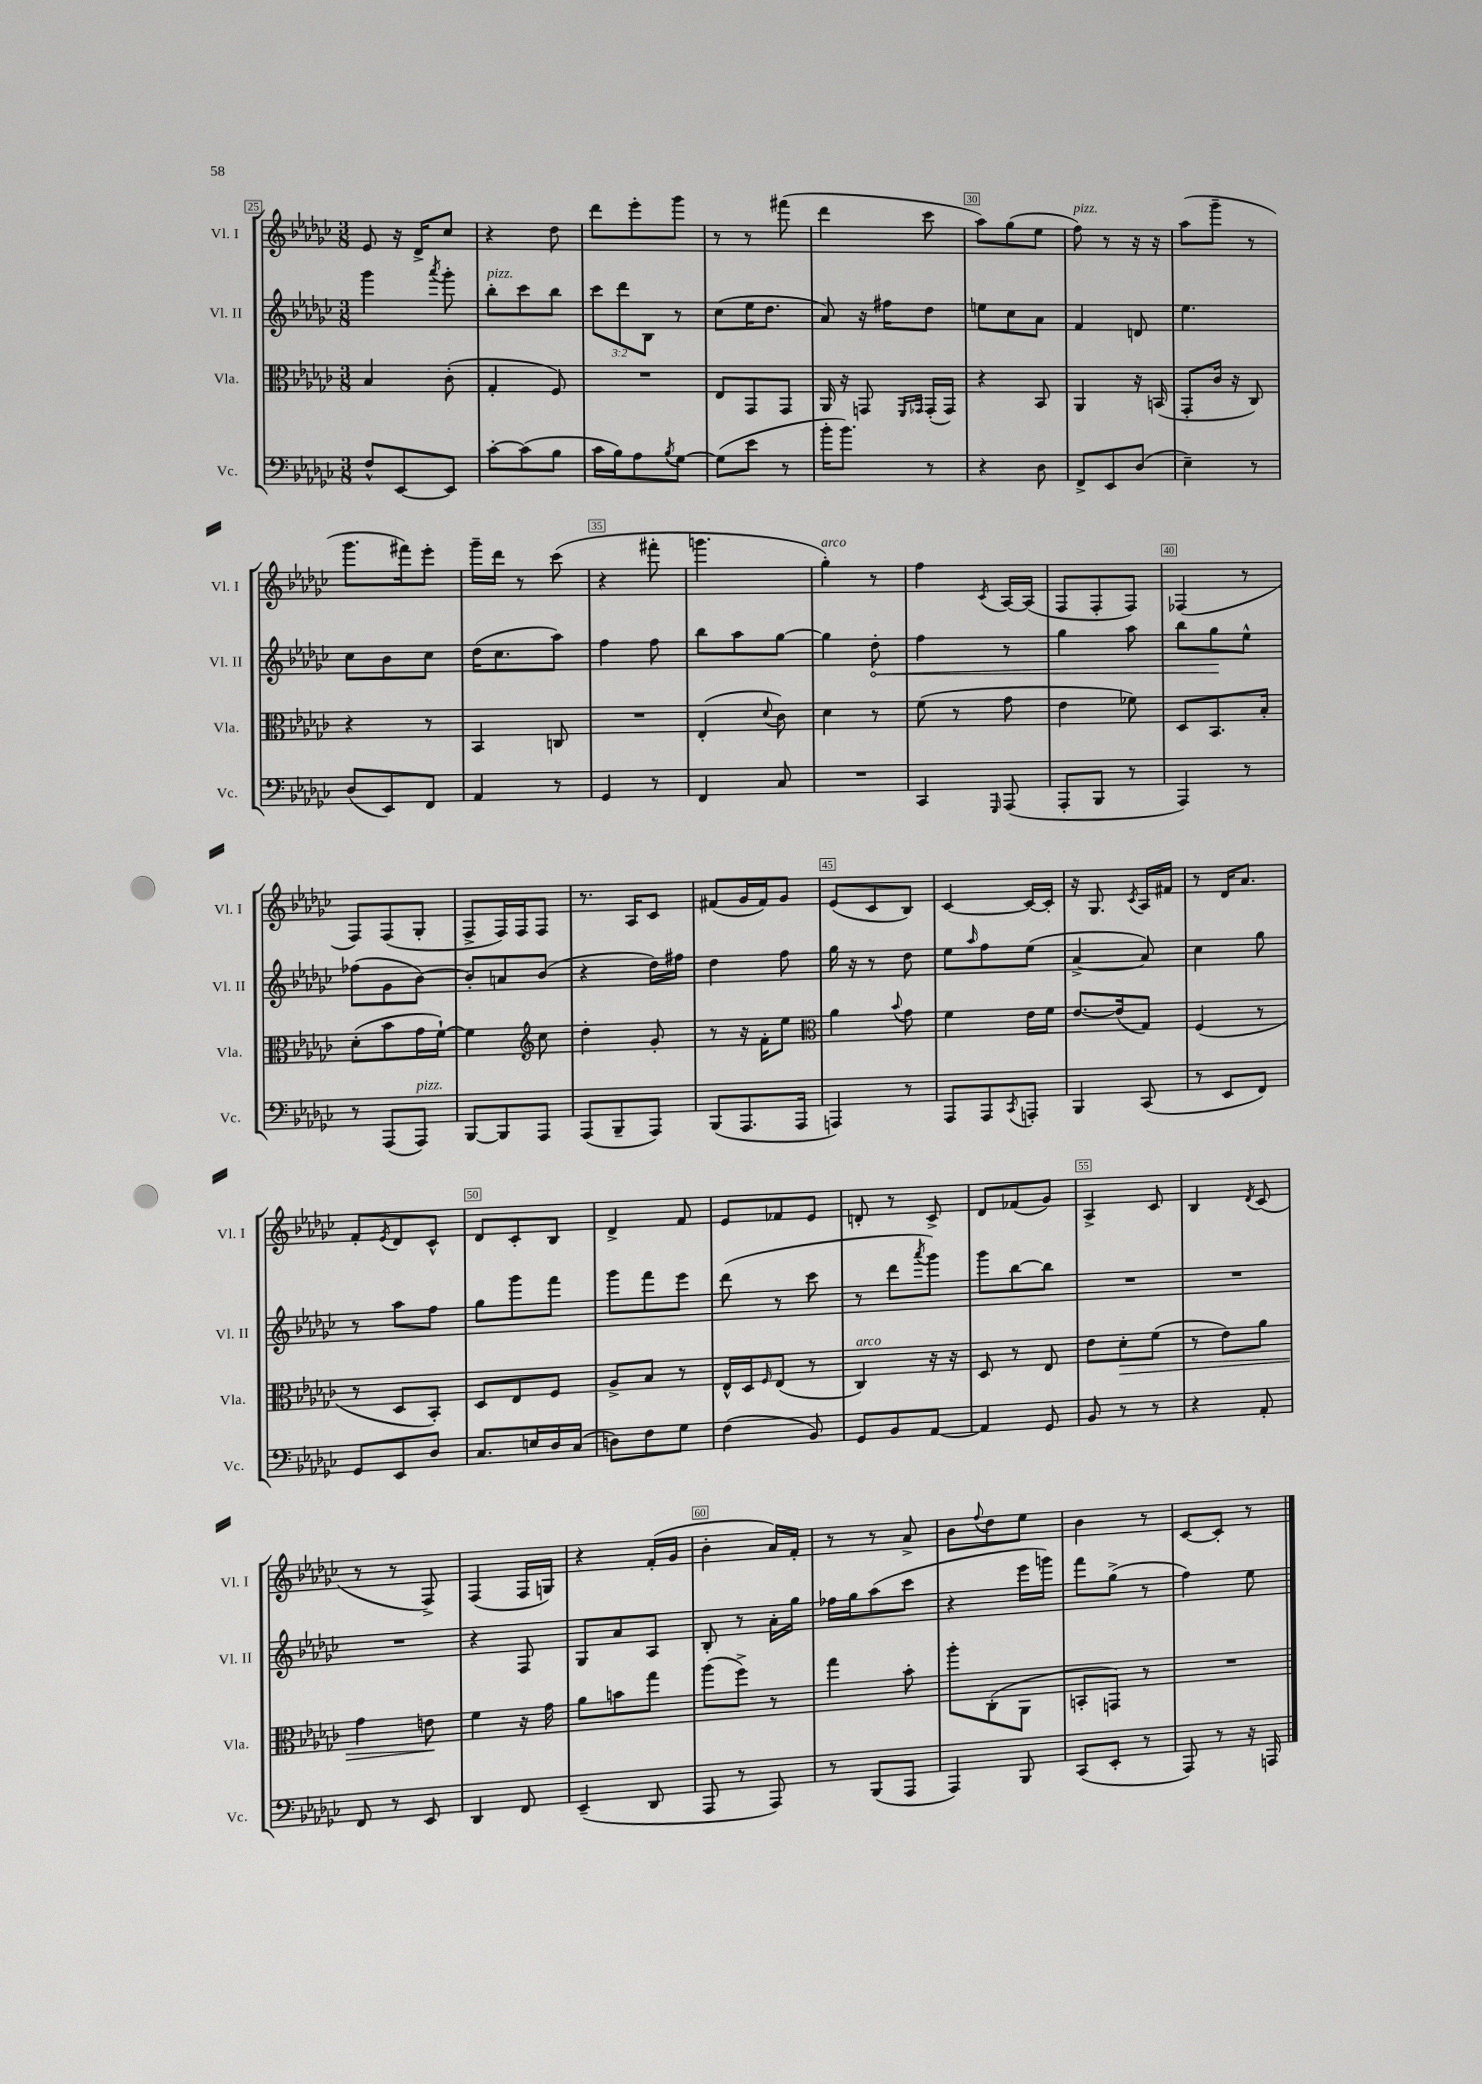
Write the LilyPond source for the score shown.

<<
\new StaffGroup <<
\new Staff = "s0" \with { instrumentName = "Vl. I" shortInstrumentName = "Vl. I" } {
    \clef treble \key ges \major \numericTimeSignature \time 3/8
    ees'8 r16 des'16-> ces''8 |
    r4 des''8 |
    des'''8 ees'''8-. ges'''8 |
    r8 r8 fis'''8( |
    des'''4 ces'''8 |
    aes''8) ges''8( ees''8 |
    f''8^\markup { \italic "pizz." }) r8 r16 r16 |
    aes''8( ges'''8-- r8 |
    ges'''8. fis'''16) ees'''8-. |
    ges'''16-- des'''16 r8 ces'''8( |
    r4 fis'''8-. |
    g'''4. |
    ges''4-.^\markup { \italic "arco" }) r8 |
    f''4 \acciaccatura { ces'8 } aes16~ aes16( |
    f8 f8-. f8) |
    fes4( r8 |
    f8) f8( ges8-. |
    f8-> f16) f16 f8 |
    r8. aes16 ces'8 |
    fis'8( ges'16 fis'16) ges'8 |
    ees'8( ces'8 bes8) |
    ces'4~ ces'16~ ces'16-. |
    r16 ges8. \acciaccatura { ces'8 } aes16 fis'16 |
    r8 des'16 aes'8. |
    f'8-. \acciaccatura { ees'8 } des'8 ces'8-^ |
    des'8 ces'8-. bes8 |
    des'4-> f'8 |
    ees'8 fes'8 ees'8 |
    d'8-. r8 ces'8-> |
    des'8 fes'8( ges'8) |
    aes4-> ces'8 |
    bes4 \acciaccatura { des'8 } ces'8( |
    r8 r8 f8->) |
    f4( f16 g16) |
    r4 f'16-.( ges'16 |
    bes'4-. aes'16) f'16-. |
    r8 r8 aes'8-> |
    bes'8 \appoggiatura { f''8 } des''8 ees''8 |
    bes'4 r8 |
    ces'8~ ces'8-. r8 \bar "|." |
}
\new Staff = "s1" \with { instrumentName = "Vl. II" shortInstrumentName = "Vl. II" } {
    \clef treble \key ges \major \numericTimeSignature \time 3/8 \override Staff.TupletNumber.text = #tuplet-number::calc-fraction-text
    ges'''4 \acciaccatura { aes'''8 } ges'''8-. |
    bes''8-.^\markup { \italic "pizz." } ces'''8 bes''8 |
    \tuplet 3/2 { ces'''8 des'''8 bes8 } r8 |
    ces''8( ees''16 des''8. |
    aes'8) r16 fis''16 des''8 |
    e''8 ces''8 aes'8 |
    f'4 d'8 |
    ees''4. |
    ces''8 bes'8 ces''8 |
    des''16( ces''8. aes''8) |
    f''4 f''8 |
    bes''8 aes''8 ges''8~ |
    ges''4 \once \override Hairpin.circled-tip = ##t des''8-.\< |
    f''4 r8 |
    ges''4 aes''8 |
    bes''8 ges''8\! ees''8-^ |
    fes''8( ges'8 bes'8~) |
    bes'8-. a'8 bes'8( |
    r4 des''16) fis''16 |
    des''4 f''8 |
    ges''16 r16 r8 des''8 |
    ees''8 \grace { aes''16 } f''8 ees''8( |
    aes'4~-> aes'8) |
    ces''4 ges''8 |
    r8 aes''8 f''8 |
    ges''8 ges'''8 f'''8 |
    ges'''8 f'''8 ees'''8 |
    des'''8( r8 ces'''8 |
    r8 des'''8 \acciaccatura { aes'''8 } ges'''8) |
    ges'''8 bes''8~ bes''8 |
    R4. |
    R4. |
    R4. |
    r4 f8 |
    ges8 aes'8 aes8 |
    bes8-. r8 aes'16-. ges''16 |
    fes''16 ges''16 aes''8( ces'''8 |
    r4 ees'''16 g'''16) |
    f'''8 ges''8->( r8 |
    f''4) ees''8 \bar "|." |
}
\new Staff = "s2" \with { instrumentName = "Vla." shortInstrumentName = "Vla." } {
    \clef alto \key ges \major \numericTimeSignature \time 3/8
    bes4 ces'8-.( |
    ges4-. f8) |
    R4. |
    ees8 ges,8 ges,8 |
    aes,16 r16 g,8 \grace { f,16 ges,16 } ges,16-.( ges,16) |
    r4 bes,8 |
    aes,4 r16 b,16( |
    ges,8-. ces'16 r16 ces8) |
    r4 r8 |
    bes,4 c8 |
    R4. |
    ees4-.( \appoggiatura { des'8 } ces'8) |
    des'4 r8 |
    f'8( r8 ges'8 |
    ees'4 fes'8) |
    des8 bes,8. bes16-. |
    des'8-.( bes'8 ges'16 f'16~-!) |
    f'4 \clef treble ces''8 |
    des''4-. ges'8-. |
    r8 r16 f'16-. ees''8 |
    \clef alto aes'4 \appoggiatura { bes'8 } ges'8 |
    f'4 ees'16 f'16 |
    ees'8.~ ees'16( ges8) |
    f4( r8 |
    r8 des8 bes,8-.) |
    des8 ees8 f8 |
    aes8-> bes8 r8 |
    ees16-^ des16 \grace { f16 } ees8( r8 |
    ces4^\markup { \italic "arco" }) r16 r16 |
    des8 r8 ees8 |
    ees'8 des'8-.\> f'8( |
    r8 ees'8) aes'8 |
    ges'4 e'8\! |
    f'4 r16 ges'16 |
    aes'8 b'8 ges''8 |
    aes''8( f''8->) r8 |
    ges''4 bes'8-. |
    aes''8-. ces8-.( aes,8 |
    b,8-. g,8) r8 |
    R4. \bar "|." |
}
\new Staff = "s3" \with { instrumentName = "Vc." shortInstrumentName = "Vc." } {
    \clef bass \key ges \major \numericTimeSignature \time 3/8
    f8-^ ees,8~ ees,8 |
    ces'8~-. ces'8( bes8 |
    ces'16 bes16) aes8 \acciaccatura { bes8 } ges8~ |
    ges8( ees'8 r8 |
    bes'16-. bes'8.) r8 |
    r4 des8 |
    f,8-> ees,8 des8( |
    ees4--) r8 |
    des8( ees,8) f,8 |
    aes,4 r8 |
    ges,4 r8 |
    f,4 ces8 |
    R4. |
    ces,4 \grace { ges,,16 } aes,,8( |
    aes,,8-. bes,,8 r8 |
    aes,,4) r8 |
    r8 aes,,8( aes,,8^\markup { \italic "pizz." }) |
    bes,,8~ bes,,8 aes,,8 |
    aes,,8( bes,,8-- aes,,8) |
    bes,,8( aes,,8. aes,,16 |
    a,,4) r8 |
    aes,,8 aes,,8 \acciaccatura { ces,8 } a,,8-. |
    bes,,4 ces,8( |
    r8 ees,8 f,8) |
    ges,8 ees,8 des8 |
    ces8. e16 des16 ces16( |
    d8) f8 ges8 |
    f4( bes,8) |
    ges,8 bes,8 aes,8~ |
    aes,4 ges,8 |
    bes,8 r8 r8 |
    r4 aes,8-. |
    f,8 r8 ees,8 |
    des,4 f,8 |
    ees,4--( des,8 |
    aes,,8 r8 aes,,8) |
    r8 bes,,8( aes,,8 |
    aes,,4) bes,,8 |
    ces,8( ees,8-. r8 |
    aes,,8) r8 r16 a,,16 \bar "|." |
}
>>
>>
\layout { \context { \Score currentBarNumber = #25 \override BarNumber.break-visibility = ##(#f #t #t) barNumberVisibility = #(every-nth-bar-number-visible 5) \override BarNumber.stencil = #(make-stencil-boxer 0.1 0.3 ly:text-interface::print) } }
